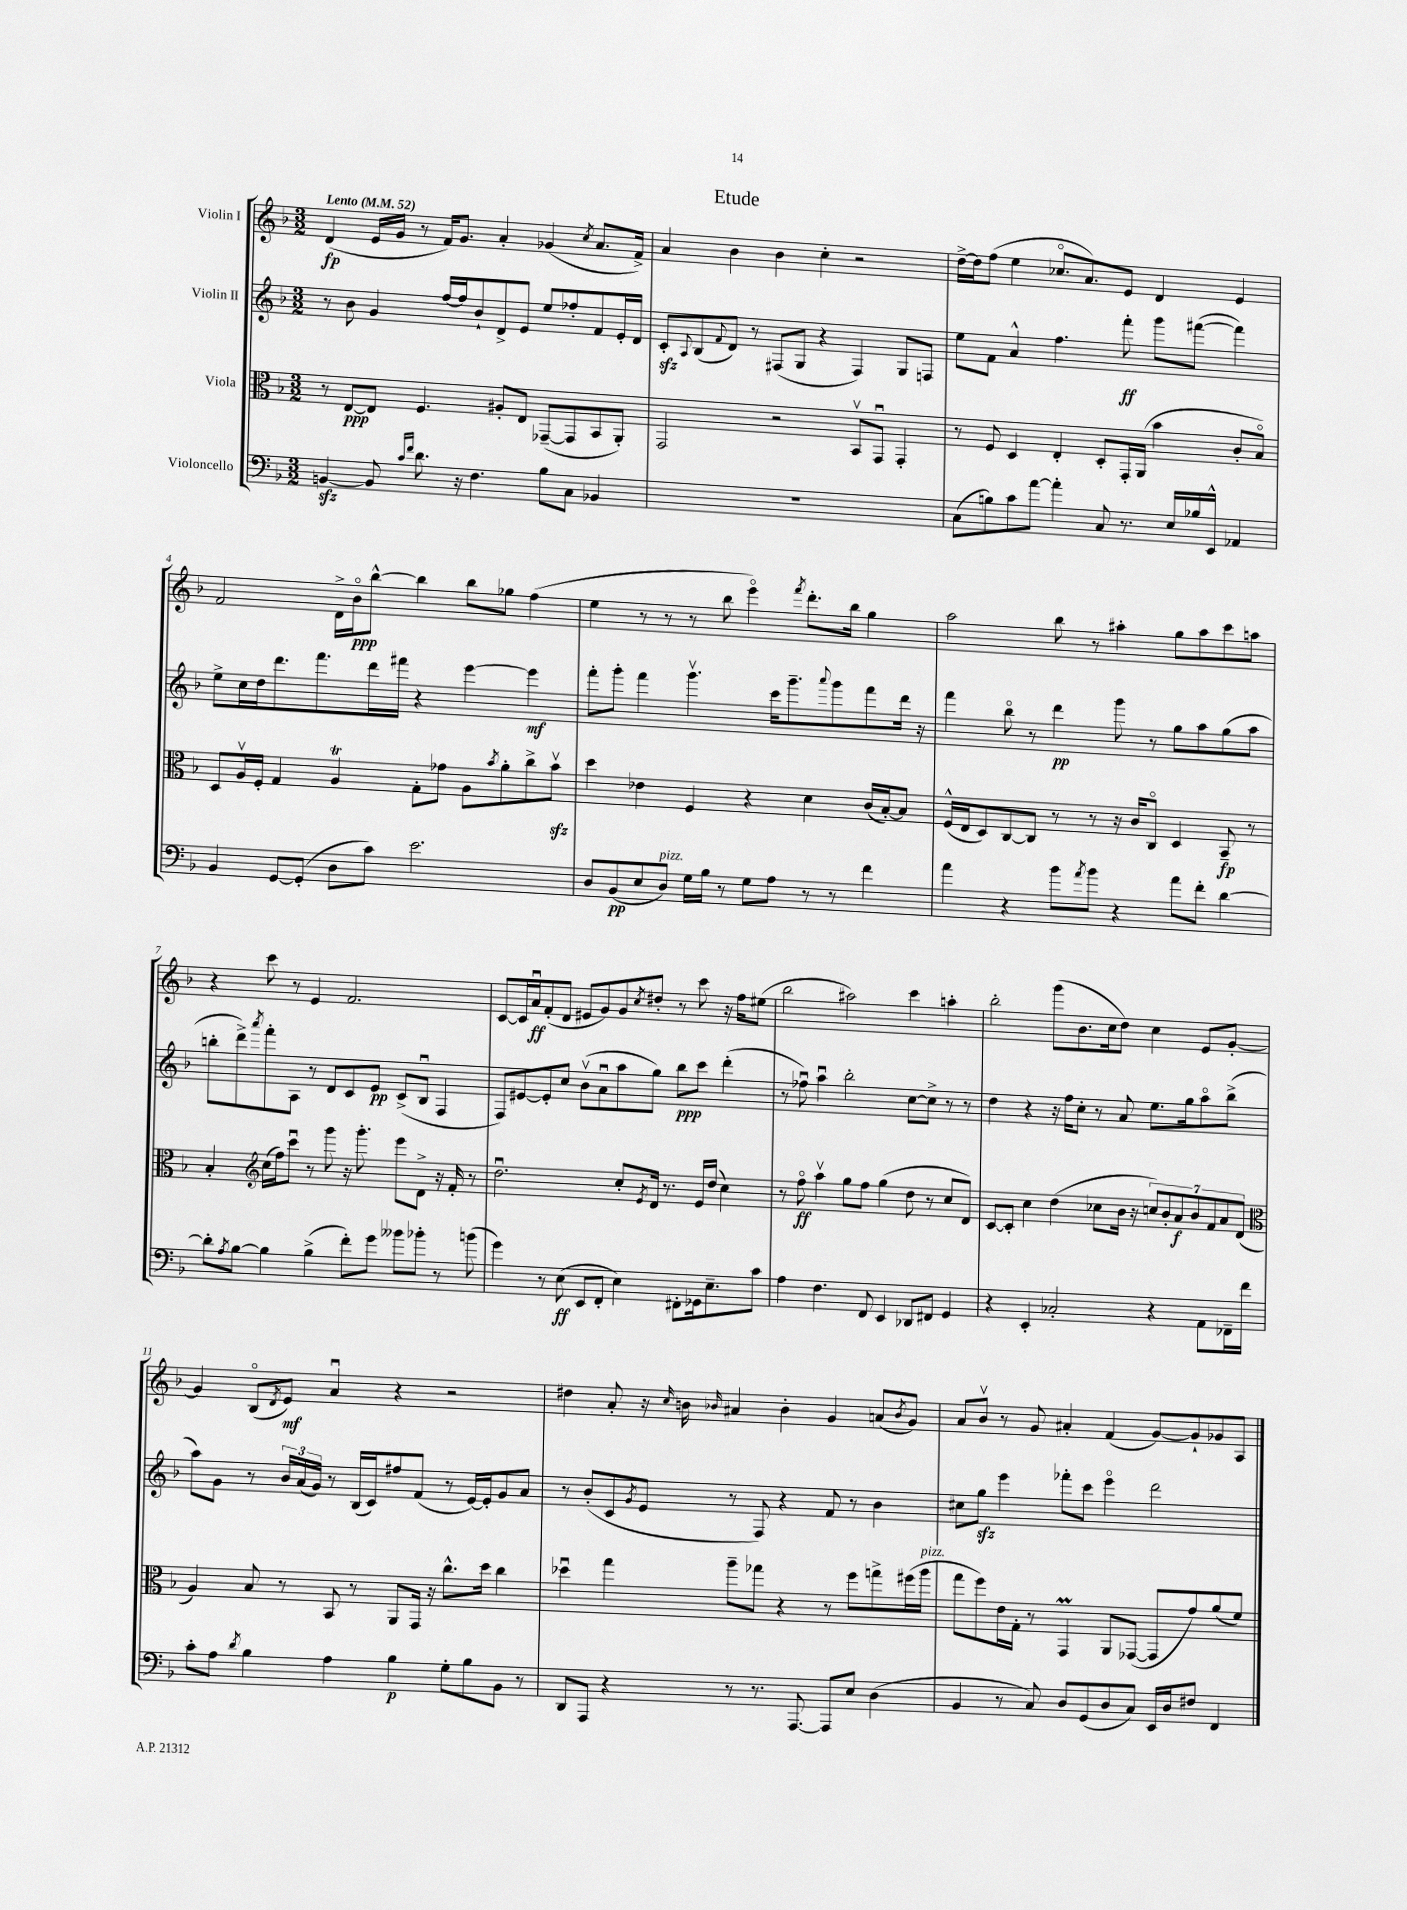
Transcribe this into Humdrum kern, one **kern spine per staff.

**kern	**dynam	**kern	**dynam	**kern	**dynam	**kern	**dynam
*part4	*part4	*part3	*part3	*part2	*part2	*part1	*part1
*staff4	*staff4	*staff3	*staff3	*staff2	*staff2	*staff1	*staff1
*I"Violoncello	*	*I"Viola	*	*I"Violin II	*	*I"Violin I	*
*clefF4	*	*clefC3	*	*clefG2	*	*clefG2	*
*k[b-]	*	*k[b-]	*	*k[b-]	*	*k[b-]	*
*M3/2	*	*M3/2	*	*M3/2	*	*M3/2	*
*MM52	*	*MM52	*	*MM52	*	*MM52	*
=1	=1	=1	=1	=1	=1	=1	=1
!	!	!	!	!	!	!LO:TX:a:B:t=Lento	!
[4BBnzz/	.	8r	.	8r	.	(4d/	fp
.	.	[8E/L	ppp	8b-\	.	.	.
8BB/]	.	8E/J]	.	4g/	.	16e/LL	.
.	.	.	.	.	.	16g/JJ	.
16qqc/LL	.	.	.	.	.	.	.
16qqf/JJ	.	.	.	.	.	.	.
8.d\	.	4.F/	.	.	.	8r	.
.	.	.	.	[16ff/LL	.	16f/KL)	.
16r	.	.	.	16ff/J]	.	8.g/J	.
4.F\	.	.	.	8b-`/	.	.	.
.	.	8A#X'/L	.	8d^/	.	4a'/	.
.	.	8E/J	.	8e/J	.	.	.
8B-\L	.	([8GG-X~/L	.	8ee/L	.	(4g-X/	.
8C\J	.	8GG-/]	.	8ff-X'/	.	.	.
.	.	.	.	.	.	8qcc/	.
4BB-X/	.	8BB-/	.	8f/	.	8.a/L	.
.	.	8AA'/J)	.	16e'/L	.	.	.
.	.	.	.	16d/JJ	.	16f^/Jk)	.
=2	=2	=2	=2	=2	=2	=2	=2
1.r	.	2GG/	.	8czz'/L	.	4a/	.
.	.	.	.	8qqA/	.	.	.
.	.	.	.	(8B-/	.	.	.
.	.	.	.	8qqf/	.	.	.
.	.	.	.	8d/J)	.	4b-\	.
.	.	.	.	8r	.	.	.
.	.	2r	.	(8F#X/L	.	4b-\	.
.	.	.	.	8G/J	.	.	.
.	.	.	.	4r	.	4cc'\	.
.	.	8BB-v/L	.	4F#/)	.	2r	.
.	.	8GGu/J	.	.	.	.	.
.	.	4GG'/	.	8G/L	.	.	.
.	.	.	.	8Fn/J	.	.	.
=3	=3	=3	=3	=3	=3	=3	=3
(8C\L	.	8r	.	8ee\L	.	[16dd^\LL	.
.	.	.	.	.	.	16dd\J]	.
8Bn\)	.	8F/	.	8f\J	.	(8ff\J	.
8c\	.	4D/	.	4a^^/	.	4ee\	.
[8a\J	.	.	.	.	.	.	.
4a'\]	.	4E'/	.	4.ff\	.	8.cc-X/L	.
.	.	.	.	.	.	8.a/)	.
8C/	.	8D'/L	.	.	.	.	.
8.r	.	16GG'/L	.	8fff'\	ff	8e/J	.
.	.	(16AA/JJ	.	.	.	.	.
.	.	4b-\	.	8ggg\L	.	4d/	.
16E/LL	.	.	.	.	.	.	.
16B-X/	.	.	.	([8fff#X\J	.	.	.
16EE^^/JJ	.	.	.	.	.	.	.
4AA-X/	.	8c'/L	.	4fff#\])	.	4e/	.
.	.	8B-/J)	.	.	.	.	.
!!LO:LB:g=z
=4	=4	=4	=4	=4	=4	=4	=4
4BB-/	.	8D/L	.	8ee^\L	.	2f/	.
.	.	16Av/L	.	16cc\L	.	.	.
.	.	16F'/JJ	.	16dd\J	.	.	.
[8GG/L	.	4G/	.	8.ddd\	.	.	.
(8GG'/J]	.	.	.	.	.	.	.
.	.	.	.	8.fff\	.	.	.
8D\L	.	4At/	.	.	.	16d^\LL	.
.	.	.	.	.	.	16b-\J	ppp
8c\J)	.	.	.	16ddd\L	.	[8bb-^^\J	.
.	.	.	.	16fff#X\JJ	.	.	.
2.e\	.	8G'\L	.	4r	.	4bb-\]	.
.	.	8g-X\J	.	.	.	.	.
.	.	8A\L	.	[4eee\	.	8bb-\L	.
.	.	8qb-/	.	.	.	.	.
.	.	8a'\	.	.	.	8gg-X\J	.
.	.	8cc^\	.	4eee\]	mf	(4ff\	.
.	.	8b-zzv\J	.	.	.	.	.
=5	=5	=5	=5	=5	=5	=5	=5
8D/L	.	4dd\	.	8fff'\L	.	4ee\	.
(8BB-/	pp	.	.	8ggg'\J	.	.	.
8E/	.	4e-X\	.	4fff\	.	8r	.
!LO:TX:a:i:t=pizz.	!	!	!	!	!	!	!
8D/J)	.	.	.	.	.	8r	.
16G\LL	.	4F/	.	4.gggv\	.	8r	.
16B-\JJ	.	.	.	.	.	.	.
8r	.	.	.	.	.	8bb-\	.
8G\L	.	4r	.	.	.	4eee\)	.
8A\J	.	.	.	16ccc\KL	.	.	.
.	.	.	.	8.ggg~\	.	.	.
.	.	.	.	.	.	8qfff/	.
8r	.	4d\	.	.	.	8.ddd'\L	.
.	.	.	.	8qqaaa/	.	.	.
8r	.	.	.	8ggg\	.	.	.
.	.	.	.	.	.	16bb-\Jk	.
4f\	.	(16c/LL	.	8fff\	.	4gg\	.
.	.	[16B-'/J)	.	.	.	.	.
.	.	8B-/J]	.	16ddd\Jk	.	.	.
.	.	.	.	16r	.	.	.
=6	=6	=6	=6	=6	=6	=6	=6
4a\	.	(16F^^/LL	.	4fff\	.	2aa\	.
.	.	16E/J	.	.	.	.	.
.	.	8D/)	.	.	.	.	.
4r	.	[8C/	.	8bb-\	.	.	.
.	.	8C/J]	.	8r	.	.	.
8b-\L	.	8r	.	4ddd\	pp	8bb-\	.
8qa/	.	.	.	.	.	.	.
8b-\J	.	8r	.	.	.	8r	.
4r	.	16r	.	8ggg\	.	4aa#X'\	.
.	.	16c/KL	.	.	.	.	.
.	.	8C/J	.	8r	.	.	.
8a\L	.	4D/	.	8gg\L	.	8gg\L	.
8f'\J	.	.	.	8aa\	.	8aa#\	.
[4d\	.	8BB-~/	fp	(8gg\	.	8ccc\	.
.	.	8r	.	8aa\J	.	8aan\J	.
!!LO:LB:g=z
=7	=7	=7	=7	=7	=7	=7	=7
8d'\L]	.	4B-'/	.	8bbn'\L	.	4r	.
8qA/	.	.	.	.	.	.	.
[8B-\J	.	.	.	8ddd^\)	.	.	.
*	*	*clefG2	*	*	*	*	*
.	.	.	.	8qaaa/	.	.	.
4B-\]	.	(16cc\LL	.	8fff'\	.	8ccc\	.
.	.	16ff\J)	.	.	.	.	.
.	.	8cccu\J	.	8A\J	.	8r	.
(4B-^\	.	8r	.	8r	.	4e/	.
.	.	8ggg\	.	8d/L	.	.	.
8f'\L)	.	16r	.	8c/	.	2.f/	.
.	.	8.ggg'\	.	.	.	.	.
8g\J	.	.	.	8e/J	pp	.	.
8b--X\L	.	8eee\L	.	(8c^/L	.	.	.
8b-X'\J	.	8d^\J	.	8B-u/J	.	.	.
8r	.	16r	.	4F/	.	.	.
.	.	16f'/	.	.	.	.	.
(8bn\	.	8r	.	.	.	.	.
=8	=8	=8	=8	=8	=8	=8	=8
4g\)	.	2.ddu\	.	8F/L)	.	[8c/L	.
.	.	.	.	[8e#X/	.	16c/L]	.
.	.	.	.	.	.	16au/J	ff
8r	.	.	.	8e#'/]	.	(8f'/	.
(8E\	ff	.	.	8cc/J	.	8d/J	.
8EE/L	.	.	.	(8b-v\L	.	8e#X/L	.
8FF'/J	.	.	.	8au\	.	8g/)	.
4E\)	.	8cc'/L	.	8aa\	.	8g/	.
.	.	8qe/	.	.	.	8qcc/	.
.	.	16d/Jk	.	8gg\J)	.	8dd#X'/J	.
.	.	8.r	.	.	.	.	.
8FF#X'\L	.	.	.	8bb-\L	ppp	8r	.
16GG-X\k	.	16e/LL	.	8ccc\J	.	8ccc\	.
8.E~\	.	(16dd/JJ	.	.	.	.	.
.	.	4cc\)	.	(4ddd'\	.	16r	.
.	.	.	.	.	.	16ff\KL	.
8c\J	.	.	.	.	.	(8ee#X\J	.
=9	=9	=9	=9	=9	=9	=9	=9
4A\	.	8r	.	8r	.	2bb-\	.
.	.	8ff\	ff	8ff-Xu\)	.	.	.
4.F\	.	4aav\	.	4aau\	.	.	.
.	.	8gg\L	.	2bb-'\	.	2aa#X\)	.
8FF/	.	8ff\J	.	.	.	.	.
4EE/	.	(4gg\	.	.	.	.	.
8DD-X/L	.	8dd\	.	[8cc\L	.	4ccc\	.
8FF#X/J	.	8r	.	8cc^\J]	.	.	.
4GG/	.	8cc/L	.	8r	.	4aan'\	.
.	.	8d/J)	.	8r	.	.	.
=10	=10	=10	=10	=10	=10	=10	=10
4r	.	[8c/L	.	4dd\	.	2bb-'\	.
.	.	8c'/J]	.	.	.	.	.
4EE'/	.	4cc\	.	4r	.	.	.
2C-X'/	.	(4dd\	.	16r	.	(8ggg\L	.
.	.	.	.	16ff\KL	.	.	.
.	.	.	.	8cc'\J	.	8.b-\	.
.	.	8cc-X\L	.	8r	.	.	.
.	.	.	.	.	.	16cc\k	.
.	.	16b-\Jk	.	8a/	.	8dd\J)	.
.	.	16r	.	.	.	.	.
4r	.	14ccn/L)	.	8.ee\L	.	4cc\	.
.	.	14b-'/	.	.	.	.	.
.	.	14a/	f	.	.	.	.
.	.	.	.	16gg\k	.	.	.
.	.	14b-/	.	.	.	.	.
8AA\L	.	.	.	8aa\	.	8e/L	.
.	.	14f/	.	.	.	.	.
.	.	14a/	.	.	.	.	.
16FF-X~\L	.	.	.	(8bb-^\J	.	[8g'/J	.
.	.	(14d/J	.	.	.	.	.
16f\JJ	.	.	.	.	.	.	.
!!LO:LB:g=z
=11	=11	=11	=11	=11	=11	=11	=11
*	*	*clefC3	*	*	*	*	*
8c'\L	.	4A/)	.	8aa\L)	.	4g/]	.
8A\J	.	.	.	8g\J	.	.	.
8qd/	.	.	.	.	.	.	.
4B-\	.	8B-/	.	8r	.	(8B-/L	.
.	.	.	.	.	.	8qd/	.
.	.	8r	.	24b-/LL	.	8e/J)	mf
.	.	.	.	(24a/	.	.	.
.	.	.	.	24g/JJ)	.	.	.
4A\	.	8BB-/	.	8r	.	4au/	.
.	.	8r	.	(16B-/LL	.	.	.
.	.	.	.	16c/J)	.	.	.
4B-\	p	8AA/L	.	8ff#X/	.	4r	.
.	.	16GG/Jk	.	(8f/J	.	.	.
.	.	16r	.	.	.	.	.
8G'\L	.	8.cc^^\L	.	8r	.	2r	.
8B-\	.	.	.	[16e/LL)	.	.	.
.	.	16dd\Jk	.	16e'/J]	.	.	.
8BB-\J	.	4cc\	.	8g/	.	.	.
8r	.	.	.	8a/J	.	.	.
=12	=12	=12	=12	=12	=12	=12	=12
8DD/L	.	4dd-Xu\	.	8r	.	4dd#X\	.
8AAA/J	.	.	.	(8b-'/L	.	.	.
4r	.	4gg\	.	8c/	.	8a'/	.
.	.	.	.	8qg/	.	.	.
.	.	.	.	8e/J	.	16r	.
.	.	.	.	.	.	16qqcc/	.
.	.	.	.	.	.	16bn\	.
.	.	.	.	.	.	16qqb-X/	.
8r	.	8aa~\L	.	8r	.	4a#X/	.
8.r	.	8gg-X\J	.	8F/)	.	.	.
.	.	4r	.	4r	.	4b-'\	.
[8.AAA/	.	.	.	.	.	.	.
8AAA/L]	.	8r	.	8f/	.	4g/	.
8E/J	.	8ff\L	.	8r	.	.	.
(4D\	.	8ggn^\	.	4b-\	.	(8an/L	.
.	.	.	.	.	.	8qb-/	.
.	.	(16ff#X\L	.	.	.	8g/J)	.
!	!	!LO:TX:a:i:t=pizz.	!	!	!	!	!
.	.	16aa\JJ	.	.	.	.	.
=13	=13	=13	=13	=13	=13	=13	=13
4BB-/	.	8gg\L	.	8cc#X\L	.	8a/L	.
.	.	8ff\)	.	8ggzz\J	.	8b-v/J	.
8r	.	16e\L	.	4eee\	.	8r	.
.	.	16G'\JJ	.	.	.	.	.
8C/)	.	8r	.	.	.	8g/	.
8D/L	.	4GGM/	.	8fff-X'\L	.	4a#X'/	.
(8GG/	.	.	.	8ccc\J	.	.	.
8D/	.	8AA/L	.	4eee\	.	(4f/	.
8C/J)	.	([8GG-X/J	.	.	.	.	.
16EE/LL	.	8GG-/L]	.	2ddd\	.	[8g/L)	.
16D/J	.	.	.	.	.	.	.
8F#X/J	.	8g/)	.	.	.	8g`/]	.
4FF/	.	(8a/	.	.	.	8g-X/	.
.	.	8f/J)	.	.	.	8A/J	.
==	==	==	==	==	==	==	==
*-	*-	*-	*-	*-	*-	*-	*-
